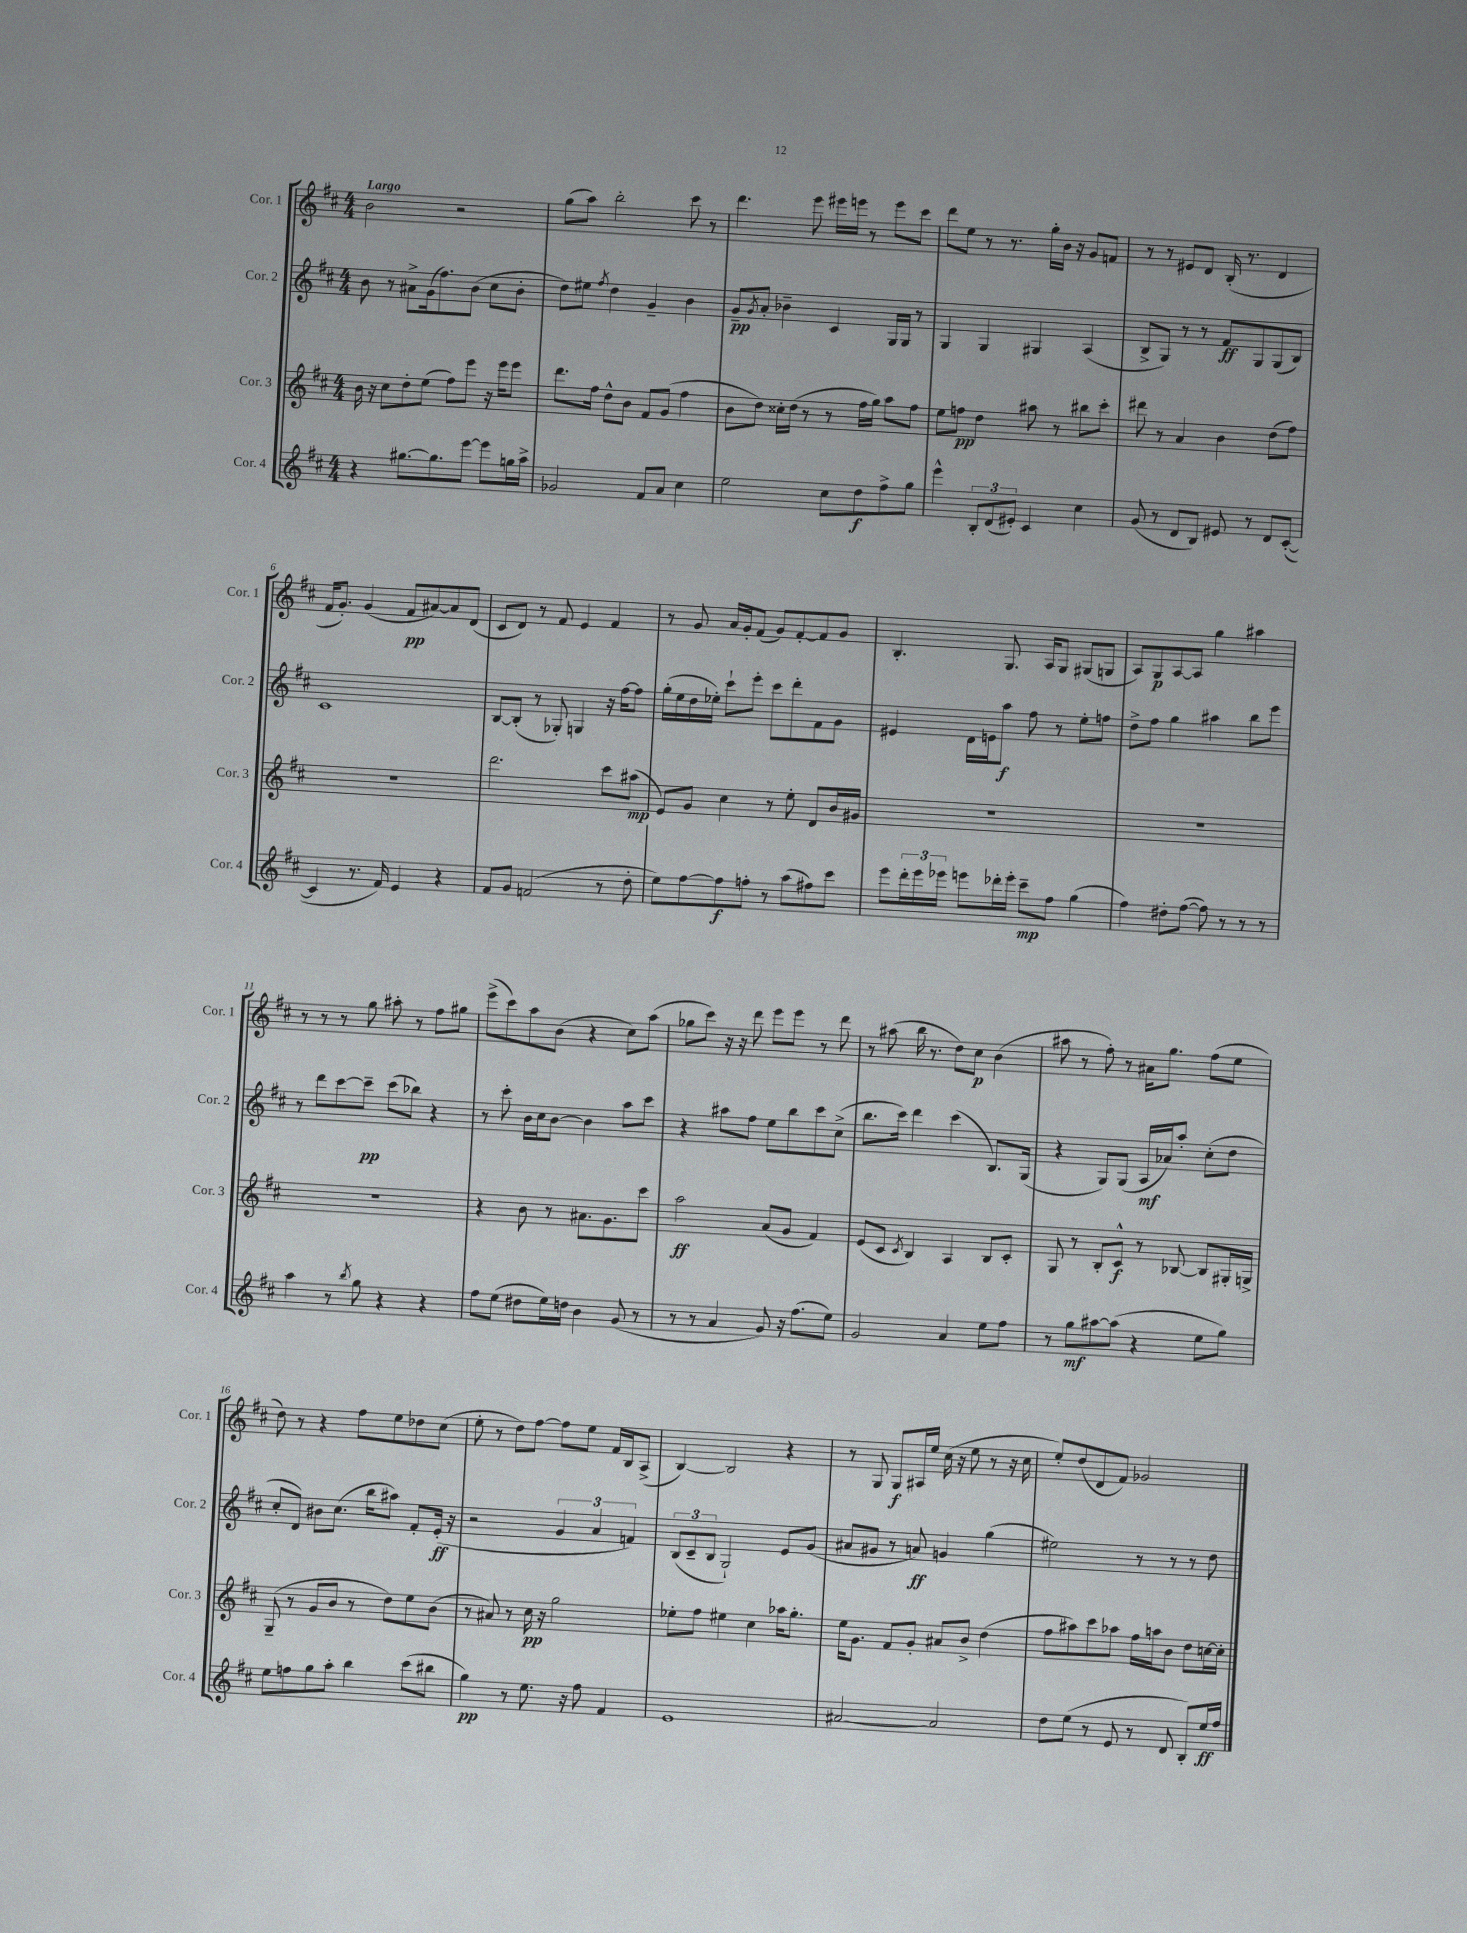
<<
\new StaffGroup <<
\new Staff = "s0" \with { instrumentName = "Cor. 1" shortInstrumentName = "Cor. 1" } {
    \clef treble \key d \major \numericTimeSignature \time 4/4 \tempo "Largo"
    b'2 r2 |
    g''8( a''8) b''2-. cis'''8 r8 |
    d'''4. e'''8 eis'''16 e'''16 r8 e'''8 cis'''8 |
    d'''8 e''8 r8 r8. g''16-. b'16 r16 g'8 f'8 |
    r8 r8 eis'8 d'8 b16-.( r8. d'4 |
    fis'16 g'8.-.) g'4( fis'8\pp ais'8~) ais'8 d'8( |
    cis'8 d'8) r8 fis'8 e'4 fis'4 |
    r8 g'8 a'16 g'16-. fis'8( g'8) fis'8~-. fis'8 g'8 |
    b4.-. g8. a16 g8 gis8( g8 |
    a8) g8\p a8~ a8 g''4 ais''4 |
    r8 r8 r8 g''8 ais''8-. r8 fis''8 gis''8 |
    e'''8->( cis'''8) a''8 b'8( r4 cis''8) a''8( |
    ges''8 cis'''8) r16 r16 d'''8 e'''8 e'''8 r8 d'''8 |
    r8 ais''8( b''16 r8. d''8) cis''8\p b'4( |
    ais''8 r8 fis''8-.) r8 ais'16 g''8. fis''8( e''8 |
    d''8) r8 r4 fis''8 e''8 des''8 cis''8( |
    e''8-. r8 d''8) fis''8~ fis''8 e''8 fis'16 b16 a8->( |
    b4~) b2 r4 |
    r8 g8 g8\f ais16 e''16 cis''16( r16 e''8 r8 r16 cis''16 |
    e''8-.) d''8( d'8 fis'8) ges'2 \bar "|." |
}
\new Staff = "s1" \with { instrumentName = "Cor. 2" shortInstrumentName = "Cor. 2" } {
    \clef treble \key d \major \numericTimeSignature \time 4/4
    b'8 r8 ais'8-> g'16( fis''8.) b'8( cis''8 b'8-. |
    d''8) eis''8 \acciaccatura { fis''8 } d''4 g'4-- b'4 |
    g'8--\pp \acciaccatura { g'8 } a'8-. bes'4-- cis'4 g16 g16 r8 |
    g4 g4 gis4 a4( |
    b8-> g8) r8 r8 fis'8\ff g8 g8( b8) |
    cis'1 |
    b8~ b8-.( r8 ges8-.) g4 r16 fis''16~ fis''8 |
    g''16-.( e''16 d''16 ees''16-.) cis'''8-! e'''8-. cis'''8 d'''8-. fis'8 g'8 |
    eis'4 d'16 e'16 a''8\f fis''8 r8 e''8-. f''8 |
    d''8-> fis''8 g''4 ais''4 b''8 e'''8 |
    r8 d'''8 cis'''8~ cis'''8--\pp cis'''8( bes''8) r4 |
    r8 cis'''8-. b'16 cis''16 b'8~ b'4 a''8 cis'''8 |
    r4 ais''8 fis''8 e''8 b''8 cis'''8 cis''8->( |
    b''8. cis'''16) d'''4 cis'''4( b8.) g16( |
    r4 g8) g8( a16\mf aes'16) a''8-. cis''8-.( d''8 |
    cis''8-. d'8) bis'8 cis''8.( b''16 ais''8) fis'8-. e'16-.\ff( r16 |
    r2 \tuplet 3/2 { g'4 a'4 f'4) } |
    \tuplet 3/2 { b8( cis'8-- b8 } g2-!) e'8 g'8( |
    ais'8 gis'8 r8 a'8\ff) g'4 g''4( |
    eis''2) r8 r8 r8 d''8 \bar "|." |
}
\new Staff = "s2" \with { instrumentName = "Cor. 3" shortInstrumentName = "Cor. 3" } {
    \clef treble \key d \major \numericTimeSignature \time 4/4
    b'16 r16 cis''8 d''8-. e''8( fis''8) e'''8 r16 e'''16 e'''8 |
    d'''8. fis''16 d''8-^ b'8 fis'8 g'8( fis''4 |
    b'8 d''8) cisis''16-. d''16( r8 r8 fis''16 g''16) a''8 fis''8 |
    e''8 f''8\pp d''4 ais''8 r8 bis''8 cis'''8-. |
    dis'''8 r8 a'4 b'4 d''8( fis''8) |
    R1 |
    d'''2. cis'''8 ais''8\mp( |
    e'8) g'8 cis''4 r8 e''8-. d'8 b'16 gis'16 |
    R1 |
    R1 |
    R1 |
    r4 b'8 r8 ais'8. g'8. cis'''8 |
    a''2\ff a'8( g'8 fis'4) |
    e'8( cis'8 \acciaccatura { cis'8 } b4) a4 b8 cis'8-. |
    g8 r8 b8-. cis'8-^\f r8 bes8~ bes8 gis16-. g16-> |
    g8--( r8 g'8 b'8 r8 d''8) e''8 b'8( |
    r8 ais'8) r8 cis''16\pp r16 g''2 |
    ees''8-. fis''8 eis''4 cis''4 aes''16 g''8.-. |
    e''16 g'8. fis'8 g'8-. ais'8 b'8-> d''4( |
    fis''8 ais''8) cis'''8 aes''8 fis''16 a''16 b'8 d''8 c''16~ c''16-. \bar "|." |
}
\new Staff = "s3" \with { instrumentName = "Cor. 4" shortInstrumentName = "Cor. 4" } {
    \clef treble \key d \major \numericTimeSignature \time 4/4
    r4 gis''8.~ gis''8. e'''8~ e'''8 g''16 a''16-> |
    ges'2 fis'8 a'8 cis''4 |
    e''2 cis''8 d''8\f fis''8-> g''8 |
    e'''4-^ \tuplet 3/2 { b8-. d'8( eis'8-.) } cis'4 cis''4 |
    g'8( r8 d'8 b8) eis'8 r8 d'8 cis'8~-.( |
    cis'4 r8. fis'16) e'4 r4 |
    fis'8 g'8 f'2( r8 d''8-. |
    e''8) fis''8~ fis''8\f f''8-. r8 a''8( fis''8) cis'''8 |
    e'''8 \tuplet 3/2 { d'''16-. e'''16 ees'''16 } e'''8 des'''16-. e'''16-. cis'''8--\mp fis''8 g''4( |
    fis''4) dis''8-. fis''8~( fis''8) r8 r8 r8 |
    a''4 r8 \acciaccatura { b''8 } g''8 r4 r4 |
    fis''8 e''8( dis''8 e''16) d''16 b'4 g'8( r8 |
    r8 r8 a'4 g'8) r16 fis''8.( e''8) |
    g'2 a'4 e''8 fis''8 |
    r8 g''8\mf ais''8~ ais''8( r4 e''8 g''8) |
    e''8 f''8 g''8 a''8-. b''4 cis'''8( bis''8 |
    g''4\pp) r8 e''8. r16 fis''8 fis'4 |
    e'1 |
    ais'2~ ais'2 |
    d''8 e''8( r8 e'8 r8 d'8 b8-.) e''16\ff fis''16 \bar "|." |
}
>>
>>
